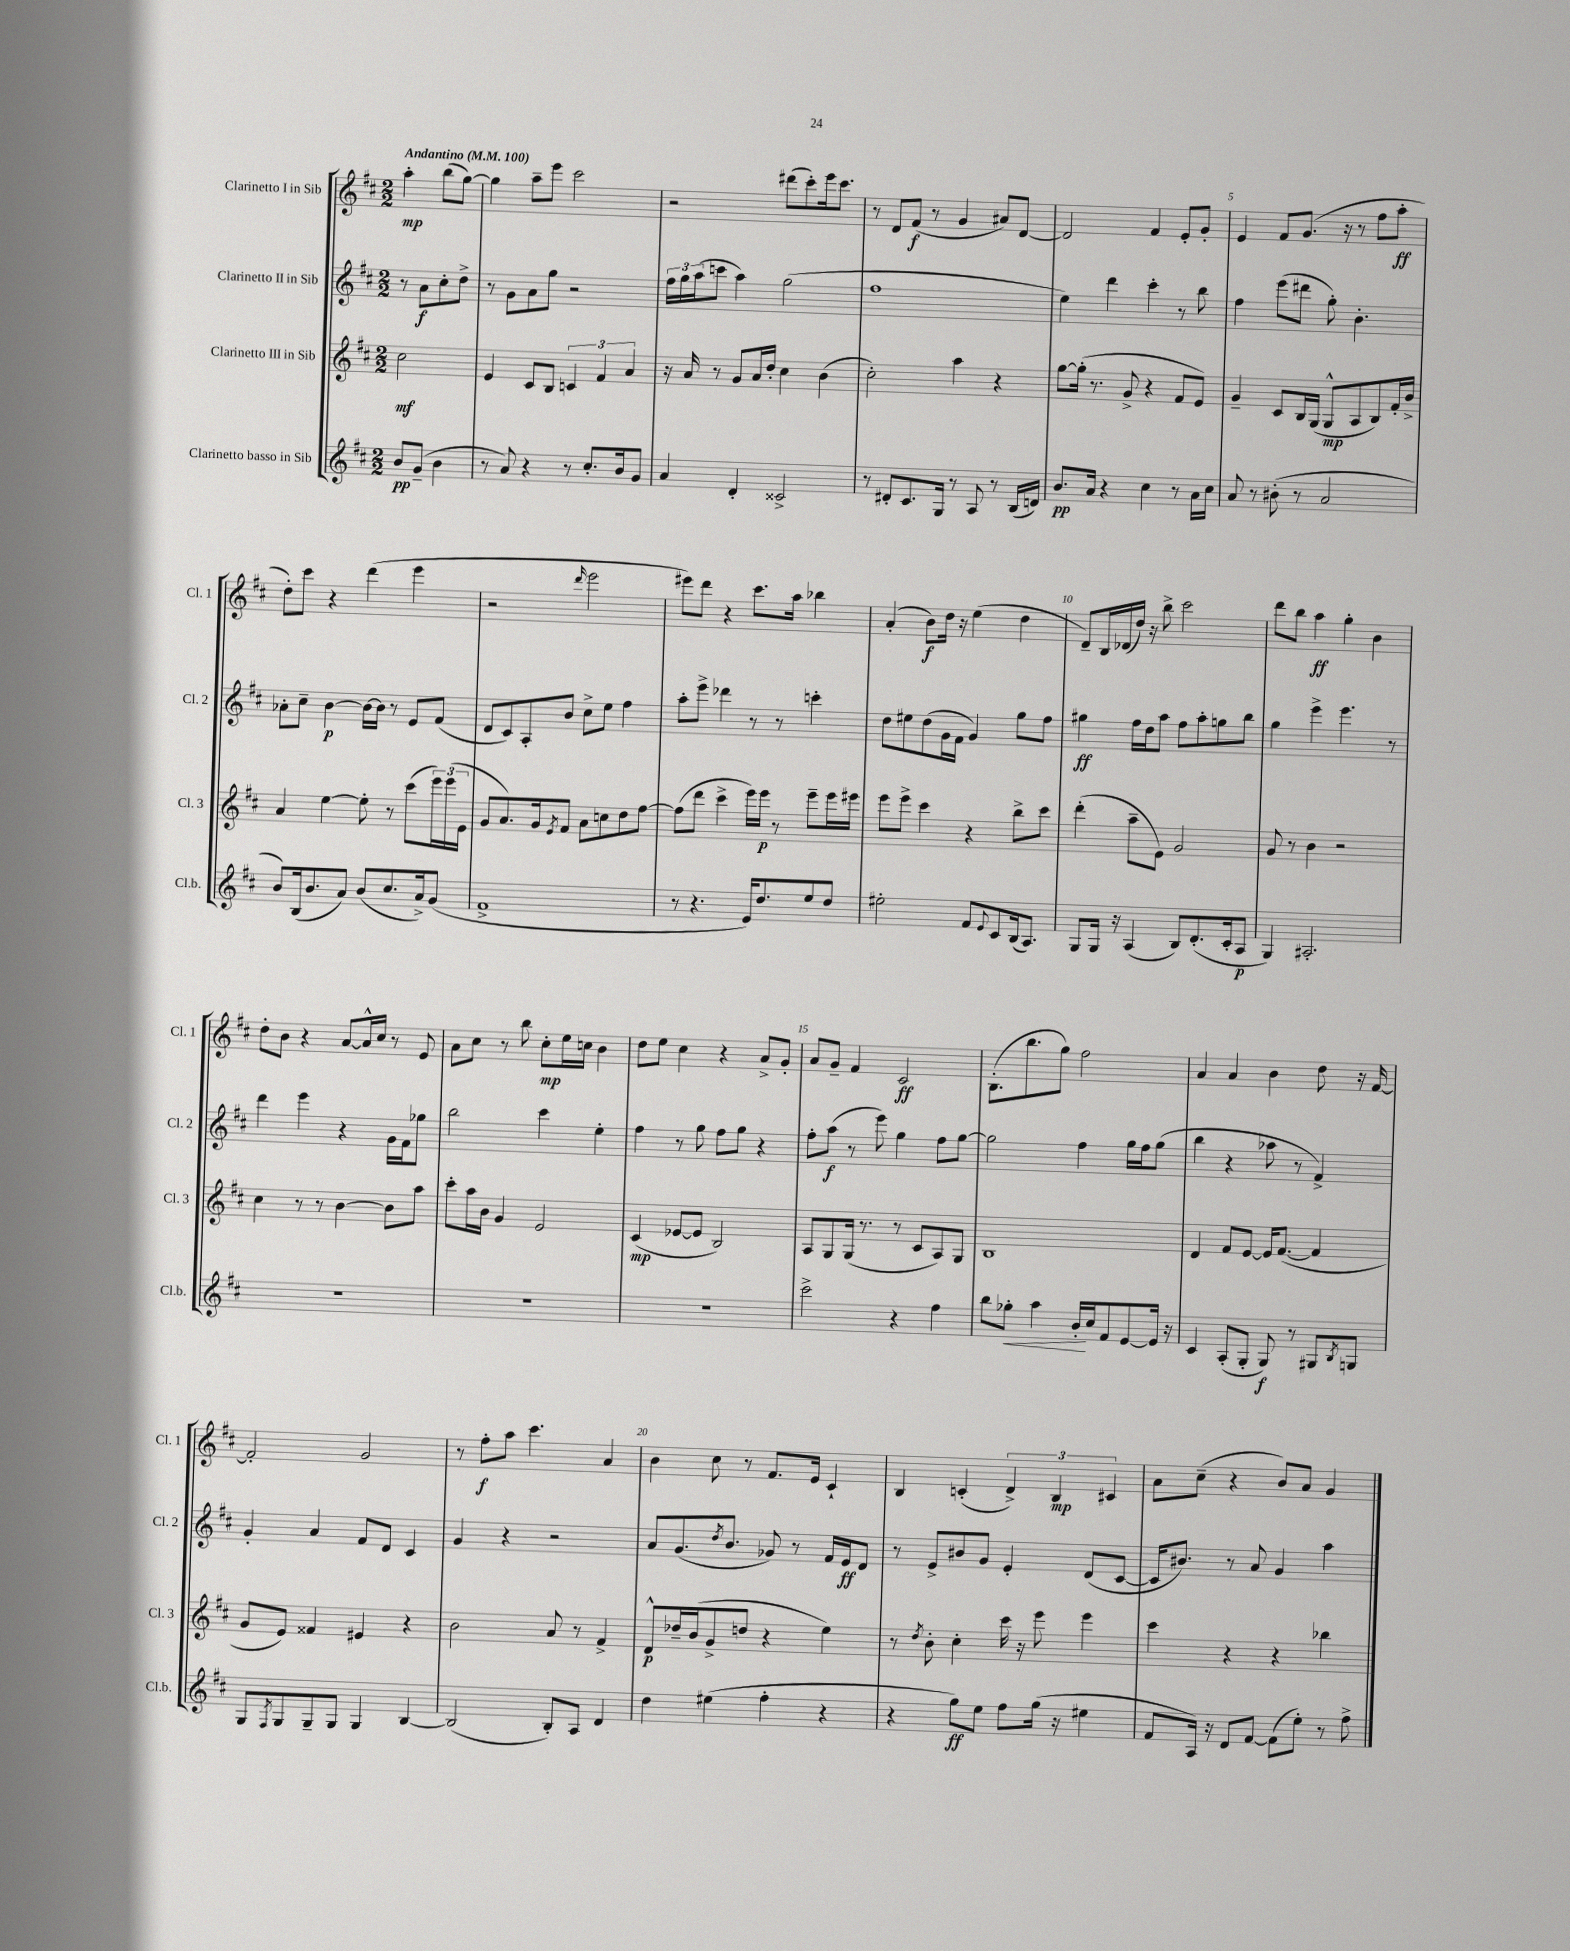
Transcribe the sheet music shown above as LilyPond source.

<<
\new StaffGroup <<
\new Staff = "s0" \with { instrumentName = "Clarinetto I in Sib" shortInstrumentName = "Cl. 1" } {
    \clef treble \key d \major \numericTimeSignature \time 2/2 \partial 2 \tempo "Andantino" 4 = 100
    a''4-.\mp b''8( g''8~) |
    g''4 a''8-- e'''8 cis'''2 |
    r2 dis'''8( cis'''8-.) e'''16 cis'''8. |
    r8 d'8 fis'8\f( r8 g'4 ais'8) d'8~ |
    d'2 fis'4 e'8-. g'8-. |
    e'4 fis'8 g'8.( r16 r8 fis''8 a''8-.\ff |
    d''8-.) cis'''8 r4 d'''4( e'''4 |
    r2 \grace { d'''16 } e'''2 |
    eis'''8) d'''8 r4 cis'''8. a''16 bes''4 |
    a'4-.( b'8\f) d''16 r16 e''4( d''4 |
    d'8--) b16 des'16( d''16) r16 b''8-> cis'''2 |
    d'''8 b''8 a''4\ff g''4-. b'4 |
    d''8-. b'8 r4 a'8~ a'16-^ cis''16 r8 e'8 |
    a'8 cis''8 r8 b''8 cis''8-.\mp e''16 c''16 b'4 |
    d''8 e''8 cis''4 r4 a'8-> g'8-. |
    a'8 g'8-- fis'4 cis'2\ff |
    b8.-.( b''8. g''8) fis''2 |
    a'4 a'4 b'4 d''8 r16 fis'16~ |
    fis'2-. g'2 |
    r8 fis''8-.\f a''8 cis'''4. a'4 |
    b'4 cis''8 r8 fis'8. e'16 cis'4-! |
    b4 c'4-.( \tuplet 3/2 { d'4->) b4\mp cis'4 } |
    a'8 cis''8--( r4 b'8) a'8 g'4 \bar "|." |
}
\new Staff = "s1" \with { instrumentName = "Clarinetto II in Sib" shortInstrumentName = "Cl. 2" } {
    \clef treble \key d \major \numericTimeSignature \time 2/2 \partial 2
    r8 a'8\f cis''8-. d''8-> |
    r8 g'8 a'8 g''8 r2 |
    \tuplet 3/2 { fis''16 g''16 a''16( } c'''8 a''4) g''2( |
    fis''1 |
    e''4) d'''4 cis'''4-. r8 b''8 |
    fis''4 e'''8( dis'''8 g''8-.) b'4.-. |
    aes'8-. cis''8-- b'4~\p b'16~ b'16 r8 e'8 fis'8( |
    d'8 cis'8) a8-. b'8 cis''8-> e''8 fis''4 |
    a''8-. e'''8-> des'''4 r8 r8 c'''4-. |
    d''8 eis''8 d''8( g'16 fis'16 g'4) g''8 fis''8 |
    gis''4\ff fis''16 d''16 a''8 fis''8 a''8-. g''8 b''8 |
    g''4 e'''4-> e'''4. r8 |
    d'''4 e'''4 r4 g'16 fis'16 ges''8 |
    b''2 cis'''4 e''4-. |
    fis''4 r8 g''8 fis''8 g''8 r4 |
    fis''8-. a''8\f( r8 e'''8) g''4 fis''8 g''8~ |
    g''2 fis''4 g''16 fis''16 g''8( |
    b''4 r4 aes''8 r8 fis'4->) |
    g'4-. a'4 fis'8 d'8 cis'4 |
    g'4 r4 r2 |
    a'8 g'8.( \acciaccatura { d''8 } b'8. ges'8) r8 fis'16 e'16\ff d'8 |
    r8 e'8-> bis'8 g'8 e'4-. d'8( cis'8~ |
    cis'16 bis'8.) r8 a'8 g'4 a''4 \bar "|." |
}
\new Staff = "s2" \with { instrumentName = "Clarinetto III in Sib" shortInstrumentName = "Cl. 3" } {
    \clef treble \key d \major \numericTimeSignature \time 2/2 \partial 2
    cis''2\mf |
    e'4 cis'8 b8 \tuplet 3/2 { c'4 fis'4 a'4 } |
    r16 a'16 r8 g'8 a'16 d''16-. cis''4 b'4( |
    cis''2-.) a''4 r4 |
    g''8~ g''16-.( r8. g'8-> r4 fis'8 e'8) |
    g'4-- cis'8 b16 g16( g8-^\mp a8 b8) fis'16-. b'16-> |
    a'4 e''4~ e''8-. r8 cis'''8( \tuplet 3/2 { e'''16) e'''16( e'16 } |
    g'8 a'8.) g'16 \acciaccatura { e'8 } fis'8 a'8 c''8 d''8 fis''8~ |
    fis''8( d'''8 cis'''4-> e'''16) e'''16\p r8 e'''8-- e'''16 eis'''16 |
    e'''8 e'''8-> cis'''4 r4 b''8-> cis'''8 |
    d'''4-.( a''8-- e'8) g'2 |
    g'8 r8 b'4 r2 |
    cis''4 r8 r8 b'4~ b'8 a''8 |
    cis'''8-. a''16 b'16 g'4 e'2 |
    cis'4\mp( ees'8~ ees'8 b2) |
    a8 g8 g16( r8. r8 cis'8 a8) g8 |
    b1 |
    d'4 fis'8 e'8~ e'16 fis'8.~( fis'4 |
    g'8 e'8) fisis'4 eis'4 r4 |
    b'2 a'8 r8 fis'4-> |
    d'8-^\p des''16-- b'16( g'8-> d''8 r4 e''4) |
    r8 \acciaccatura { d''8 } b'8-. cis''4-. cis'''16 r16 e'''8 e'''4 |
    cis'''4 r4 r4 bes''4 \bar "|." |
}
\new Staff = "s3" \with { instrumentName = "Clarinetto basso in Sib" shortInstrumentName = "Cl.b." } {
    \clef treble \key d \major \numericTimeSignature \time 2/2 \partial 2
    b'8\pp g'8--( b'4 |
    r8 a'8) r4 r8 cis''8.-. b'16 g'8 |
    a'4 d'4-. cisis'2-> |
    r8 dis'8-. cis'8. g16 r8 a8 r8 b16( d'16) |
    b'8.\pp a'16 r4 cis''4 r8 a'16 cis''16 |
    a'8 r8 bis'8-.( r8 a'2 |
    b'8) b16( b'8. a'8) b'8( cis''8. a'16->) g'8( |
    fis'1-> |
    r8 r4. e'16) d''8. e''8 d''8 |
    eis''2-. fis'8 \appoggiatura { e'8 } cis'8 b16( a8.) |
    g8 g16 r16 a4( b8) d'8.-.( cis'16-. a8\p |
    g4) ais2.-. |
    R1 |
    R1 |
    R1 |
    cis'''2-> r4 fis''4 |
    b''8 ges''8-.\< a''4 b'16-.\! cis''16 fis'8 e'8~ e'16 r16 |
    cis'4 a8-.( g8-. g8\f) r8 gis8 \acciaccatura { b8 } g8 |
    g8 \acciaccatura { fis8 } g8 g8-- g8 g4 b4~ |
    b2( b8-.) a8 d'4 |
    d''4 eis''4( fis''4-. r4 |
    r4 g''8\ff) e''8 fis''8 g''16( r16 eis''4 |
    fis'8 a16) r16 d'8 fis'8~ fis'8( e''8-.) r8 fis''8-> \bar "|." |
}
>>
>>
\layout { \context { \Score \override BarNumber.break-visibility = ##(#f #t #t) barNumberVisibility = #(every-nth-bar-number-visible 5) } }
